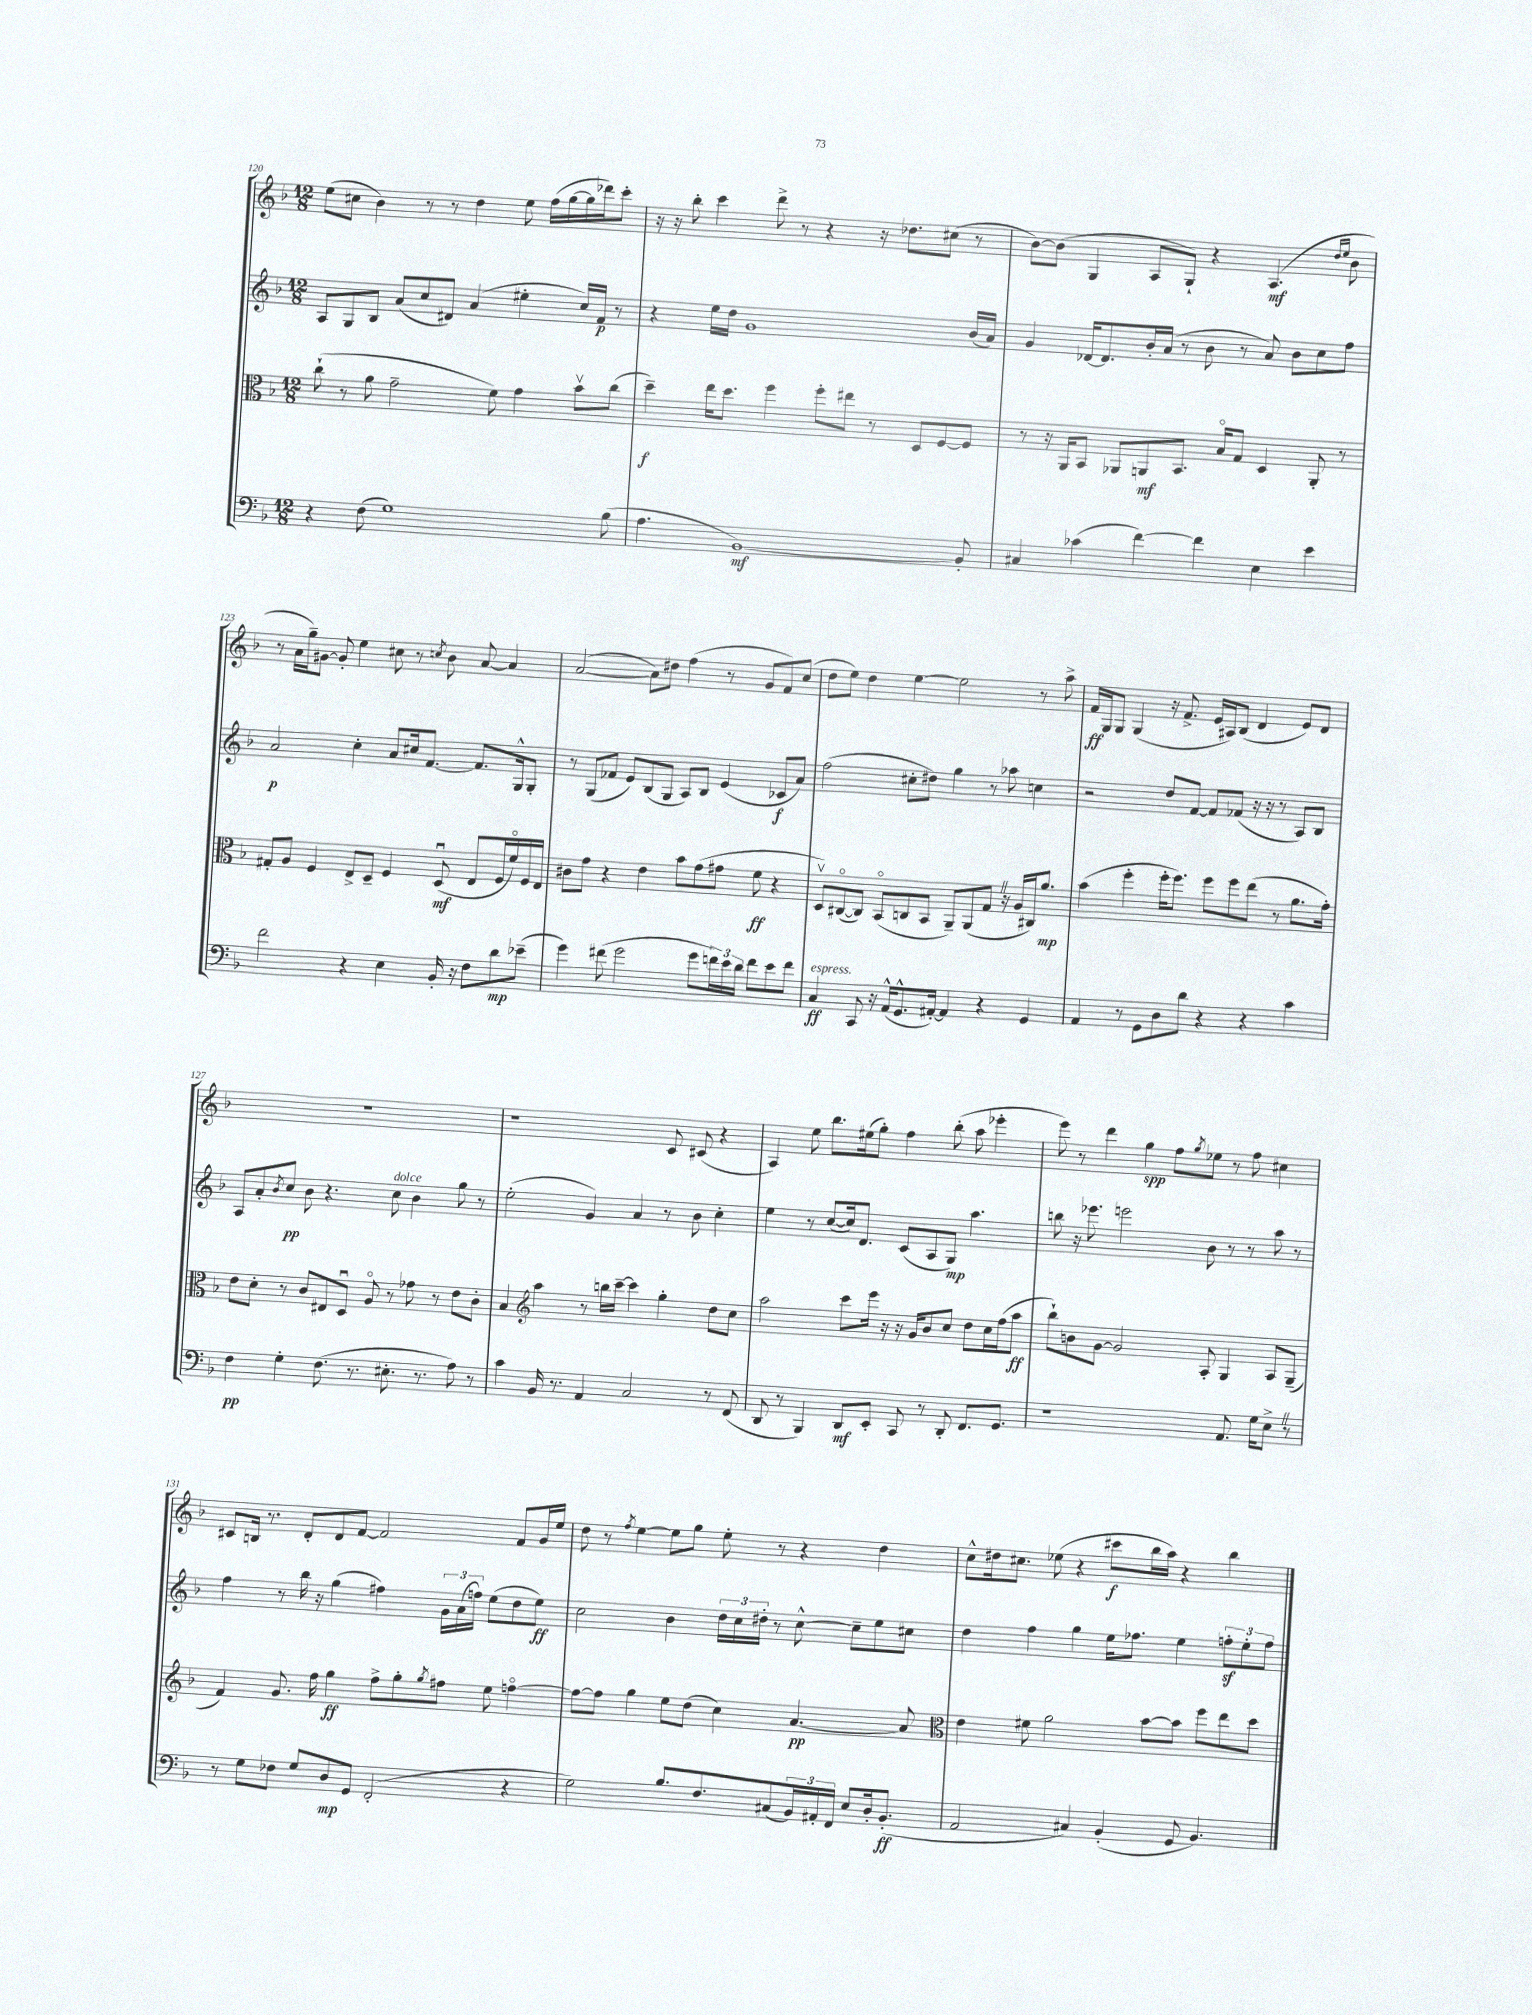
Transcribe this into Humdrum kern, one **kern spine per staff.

**kern	**kern	**kern	**kern
*staff4	*staff3	*staff2	*staff1
*clefF4	*clefC3	*clefG2	*clefG2
*k[b-]	*k[b-]	*k[b-]	*k[b-]
*M12/8	*M12/8	*M12/8	*M12/8
4r	(8cc`	8A	(8ee
.	8r	8G	8cc#
(8F	8a	8B-	4b-)
1G)	2g~	(8a	.
.	.	8cc	8r
.	.	8d#)	8r
.	.	(4a	4dd
.	8f)	.	.
.	4g	4ee#'	8ee
.	.	.	(16ff
.	.	.	[16gg
.	8b-v	16cc)	16gg]
.	.	16f	16ddd-)
(8B-	(8cc	8r	8ccc'
=	=	=	=
4.A	4dd~)	4r	16r
.	.	.	16r
.	.	.	8bb-'
.	16ee	16ee	4ccc
.	8.dd	16dd	.
[1BB-)	.	1g	.
.	4ff	.	8ddd^
.	.	.	8r
.	8ff'	.	4r
.	8ee#	.	.
.	8r	.	16r
.	.	.	8.dd-
.	8D	.	.
.	[8F	.	(8cc#
8BB-']	8F]	(16b-	8r
.	.	16a)	.
=	=	=	=
4C#	8r	4g	[8b-)
.	16r	.	(8b-]
.	16AA	.	.
(4c-	8BB-	[16d-	4G
.	.	8.d-]	.
.	8AA-	.	.
[4f)	8AA	16b-'	8A
.	.	(16a	.
.	8.BB-	8r	8G`)
4f]	.	8b-	4r
.	16B-o	.	.
.	8G	8r	.
4E	4D	8a)	(4.A
.	.	8b-	.
4e	8AA'	8cc	.
.	.	.	16qqdd
.	.	.	16qqee
.	8r	8ff	8b-
=	=	=	=
2f	8G#'	2a	8r
.	8A	.	16a
.	.	.	16gg~)
.	4F	.	[8g#
.	.	.	8g#']
4r	8E^	4cc'	4ee
.	8D~	.	.
4E	4F	8a	8cc#
.	.	16cc#	8r
.	.	[8.f	.
.	.	.	8qcc
16BB-'	(8Du	.	8b-
16r	.	.	.
8F	8E	8.f]	[8a
8d	16F	.	4a]
.	16fo)	16G^^	.
(8e-~	16F	8G'	.
.	16E	.	.
=	=	=	=
4g)	8c#	8r	([2a
.	8g	(8G	.
(8f#	4r	8f-	.
2g	.	8e)	.
.	4e	(8B-	8a])
.	.	8G	8dd#
.	8b-	8A)	(4ff
8g	(8g	8B-	.
24f)	8g#	(4e	8r
24e	.	.	.
24d	.	.	.
8f	8f	.	8g
8e	4r	8c-	8f)
8f	.	8a)	(8cc
=	=	=	=
4C	8Dv)	(2ff	8dd
.	([8C#o	.	8ee)
8CC	8C#])	.	4dd
16r	(8BB-o	.	.
(16AA^^	.	.	.
8.GG^^	8C	8cc#'	[4ee
.	8BB-	8dd#)	.
[16AA#')	.	.	.
4AA#]	8AA~)	4gg	2ee]
.	(8AA	.	.
4r	8G	8r	.
.	16r	8aa-	.
.	16A	.	.
4GG	16C#)	4cc	8r
.	8.a	.	.
.	.	.	8aa^
=	=	=	=
4AA	(4b-	2r	16f
.	.	.	16G
.	.	.	8G
8r	4ff'	.	(4G
8GG	.	.	.
8D	16ff'	8dd	16r
.	8.ff)	.	8.f^
8d	.	[8f	.
4r	8ff	8f]	16e
.	.	.	16A#)
.	8ff	(8f-	(8B-
4r	(8ee	16r	4d
.	.	16r	.
.	8r	8r	.
4c	8.a	8A)	8e)
.	.	8B-	8d
.	16g')	.	.
=	=	=	=
4F	8e	8A	1.r
.	8d'	8a'	.
.	.	8qb-	.
4G'	8r	8cc	.
.	8c	8b-	.
(8.F	8E#	4.r	.
.	8Du	.	.
8.r	.	.	.
.	8Ao	.	.
8.E#'	8r	8cc	.
.	8g-	4b-	.
8.r	.	.	.
.	8r	.	.
8A)	8e	8gg	.
8r	8c'	8r	.
=	=	=	=
4c	4B-	(2ee'	1r
*	*clefG2	*	*
16BB-	4aa	.	.
8.r	.	.	.
4AA	8r	4g)	.
.	16bb	.	.
.	[16ccc~	.	.
2C	4ccc]	4a	.
.	4gg'	8r	8c
.	.	8b-	(8c#
8r	8dd	4cc'	4r
(8FF	8cc	.	.
=	=	=	=
8DD	2aa	4ee	4A)
8r	.	.	.
4BBB-)	.	8r	8ee
.	.	([8cc	8.bb-
8DD	8ccc	16cc])	.
.	.	8.d	(16ee#
8EE'	16eee	.	8gg')
.	16r	.	.
8CC	16r	(8c	4ff
.	16g	.	.
8r	8b-	8A	.
8DD'	8cc	8G)	(8bb-'
8.FF	8dd	4.aa	8aa
.	16cc	.	4eee-'
8.GG	(16ff	.	.
.	8aa	.	.
=	=	=	=
1r	8bb-`)	8bb	8eee)
.	8b	16r	8r
.	.	8.eee-	.
.	[8g	.	4ddd
.	2g]	2eee	.
.	.	.	4gg
.	.	.	8ff
.	.	.	8qgg
.	8A'	8b-	8ee-
8.AA	4G	8r	8r
.	.	8r	8ff
16G	.	.	.
8E^	8A	8aa	4cc#
8r	(8G~	8r	.
=	=	=	=
8r	4f)	4ff	8c#
8G	.	.	16B
.	.	.	8.r
8F-	8.g	8r	.
8G	.	16bb-	8d'
.	16ff	16r	.
8D	4gg	(4gg	8d
8GG	.	.	[8f
(2FF'	8ff^	4ff#)	2f]
.	8gg'	.	.
.	8qgg	.	.
.	8ff#	24g	.
.	.	(24a	.
.	.	24ff)	.
.	8ee	(8ee	.
4r	[4ffo	8dd	8f
.	.	8ee)	16g
.	.	.	16ee
=	=	=	=
2G)	8ff_	2cc	8dd
.	8ff]	.	8r
.	.	.	8qff
.	4gg	.	[4ee
8.B-	8ee	4b-	8ee]
.	(8dd	.	8gg
8.F	.	.	.
.	4cc)	24dd	8ee'
.	.	24cc	.
.	.	24dd#'	.
(8C#	.	8r	8r
24BB-)	[4.a	[8cc^^	4r
24AA#'	.	.	.
24FF	.	.	.
8E	.	8cc~]	.
16D'	.	8ee	4dd
(8.BB-'	.	.	.
.	8a]	8cc#	.
=	=	=	=
*	*clefC3	*	*
2AA	4e	4dd	8cc^^
.	.	.	16dd#
.	.	.	8.cc#
.	8f#	4ff	.
.	2a	.	(8ee-
4C#)	.	4gg	4r
(4BB-'	.	16ee	8ccc#
.	.	8.ff-	.
.	[8b-	.	16bb-
.	.	.	16aa)
8GG	8b-]	4ee	4r
4.BB-)	8ff	.	.
.	8ee	12ff'	4bb-
.	.	12ee'	.
.	8dd	.	.
.	.	12ff	.
==	==	==	==
*-	*-	*-	*-
